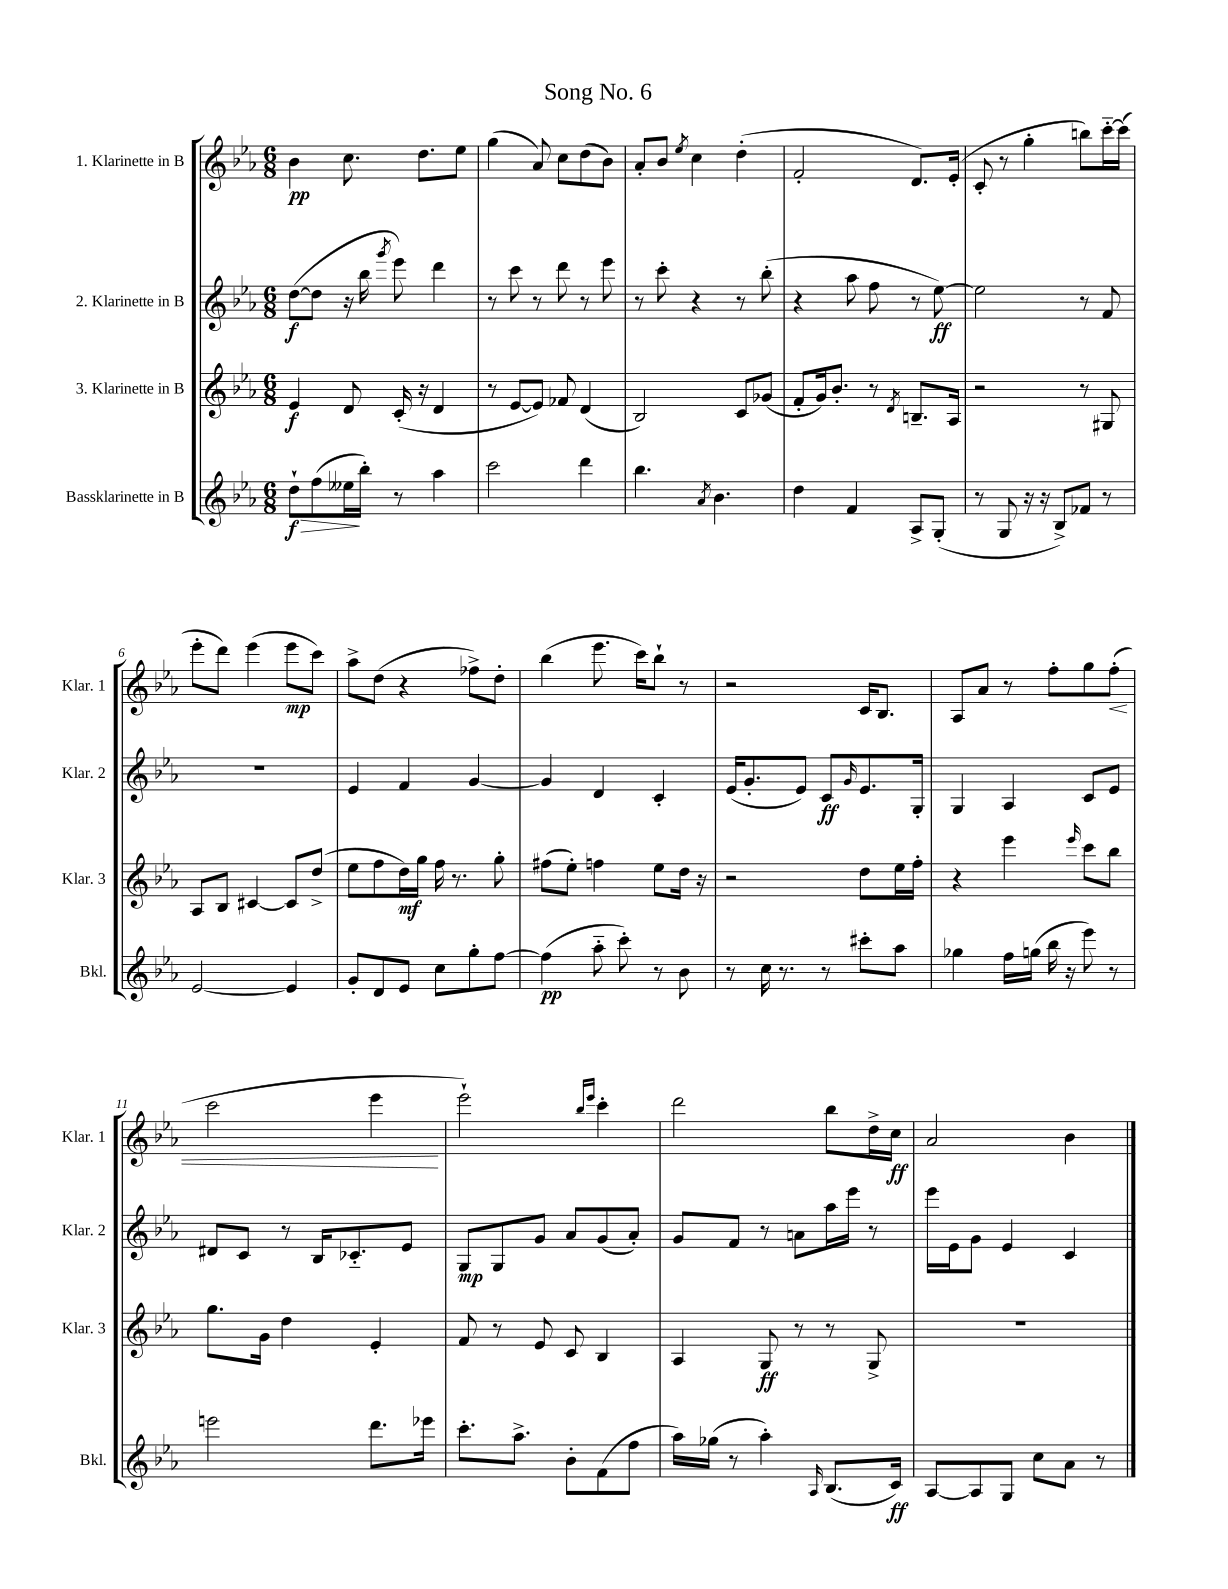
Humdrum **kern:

**kern	**kern	**kern	**kern
*staff4	*staff3	*staff2	*staff1
*clefG2	*clefG2	*clefG2	*clefG2
*k[b-e-a-]	*k[b-e-a-]	*k[b-e-a-]	*k[b-e-a-]
*M6/8	*M6/8	*M6/8	*M6/8
8dd`\L	4e-/	([8dd\L	4b-\
(8ff\	.	8dd\]J	.
16ee--\L	8d/	16r	8.cc\
16bb-'\JJ)	.	16bb-\	.
.	.	8qggg/	.
8r	(16c'/	8eee-\)	.
.	16r	.	8.dd\L
4aa-\	4d/	4ddd\	.
.	.	.	8ee-\J
=	=	=	=
2ccc\	8r	8r	(4gg\
.	[8e-/L	8ccc\	.
.	8e-/]J)	8r	8a-/)
.	8f-/	8ddd\	8cc\L
4ddd\	(4d/	8r	(8dd\
.	.	8eee-\	8b-\J)
=	=	=	=
4.bb-\	2B-/)	8r	8a-'/L
.	.	8ccc'\	8b-/J
.	.	.	8qee-/
.	.	4r	4cc\
8qa-/	.	.	.
4.b-\	.	.	.
.	8c/L	8r	(4dd'\
.	(8g-/J	(8bb-'\	.
=	=	=	=
4dd\	8f'/L	4r	2f'/
.	16g/k)	.	.
.	8.b-'/J	.	.
4f/	.	8aa-\	.
.	8r	8ff\	.
.	8qd/	.	.
8A-^/L	8.B~/L	8r	8.d/L)
(8G'/J	.	[8ee-\)	.
.	16A-/Jk	.	(16e-'/Jk
=	=	=	=
8r	2r	2ee-\]	8c'/
8G/	.	.	8r
16r	.	.	4gg'\
16r	.	.	.
8B-^/L)	.	.	.
8f-/J	8r	8r	8bb\L)
8r	8G#/	8f/	[16ccc'~\L
.	.	.	(16ccc\]JJ
=	=	=	=
[2e-/	8A-/L	2.r	8eee-'\L
.	8B-/J	.	8ddd\J)
.	[4c#/	.	(4eee-\
4e-/]	8c#/]L	.	8eee-\L
.	(8dd^/J	.	8ccc\J)
=	=	=	=
8g'/L	8ee-\L	4e-/	8aa-^\L
8d/	8ff\	.	(8dd\J
8e-/J	16dd\L)	4f/	4r
.	16gg\JJ	.	.
8cc\L	16ff\	.	.
.	8.r	.	.
8gg'\	.	[4g/	8ff-^\L)
[8ff\J	8gg'\	.	8dd'\J
=	=	=	=
(4ff\]	(8ff#\L	4g/]	(4bb-\
.	8ee-'\J)	.	.
8aa-'~\	4ff\	4d/	8.eee-\
8ccc'\)	.	.	.
.	.	.	16ccc\LK)
8r	8ee-\L	4c'/	8bb-`\J
8b-\	16dd\Jk	.	8r
.	16r	.	.
=	=	=	=
8r	2r	(16e-/LK	2r
.	.	8.g'/	.
16cc\	.	.	.
8.r	.	.	.
.	.	8e-/J)	.
8r	.	8c/L	.
.	.	16qqg/	.
8ccc#'\L	8dd\L	8.e-/	16c/LK
.	.	.	8.B-/J
8aa-\J	16ee-\L	.	.
.	16ff'\JJ	16G'/Jk	.
=	=	=	=
4gg-\	4r	4G/	8A-/L
.	.	.	8a-/J
16ff\LL	4eee-\	4A-/	8r
(16gg\JJ	.	.	.
16bb-\	.	.	8ff'\L
16r	.	.	.
.	16qqeee-/	.	.
8eee-\)	8ccc\L	8c/L	8gg\
8r	8bb-\J	8e-/J	(8ff'\J
=	=	=	=
2eee\	8.gg\L	8d#/L	2ccc\
.	.	8c/J	.
.	16g\Jk	.	.
.	4dd\	8r	.
.	.	16B-/LK	.
.	.	8.c-'~/	.
8.ddd\L	4e-'/	.	4eee-\
.	.	8e-/J	.
16eee-\Jk	.	.	.
=	=	=	=
8.ccc'\L	8f/	8G/L	2eee-`\)
.	8r	8G/	.
8.aa-^\J	.	.	.
.	8e-/	8g/J	.
8b-'\L	8c/	8a-/L	.
.	.	.	16qqbb-/LL
.	.	.	16qqeee-/JJ
(8f\	4B-/	(8g/	4ccc'\
8ff\J	.	8a-'/J)	.
=	=	=	=
16aa-\LL)	4A-/	8g/L	2ddd\
(16gg-\JJ	.	.	.
8r	.	8f/J	.
4aa-'\)	8G/	8r	.
.	8r	8a\L	.
16qqA-/	.	.	.
(8.B-/L	8r	16aa-\L	8bb-\L
.	.	16eee-\JJ	.
.	8G^/	8r	16dd^\L
16c/Jk)	.	.	16cc\JJ
=	=	=	=
[8A-/L	2.r	16eee-\LL	2a-/
.	.	16e-\J	.
8A-/]	.	8g\J	.
8G/J	.	4e-/	.
8cc\L	.	.	.
8a-\J	.	4c/	4b-\
8r	.	.	.
==	==	==	==
*-	*-	*-	*-
